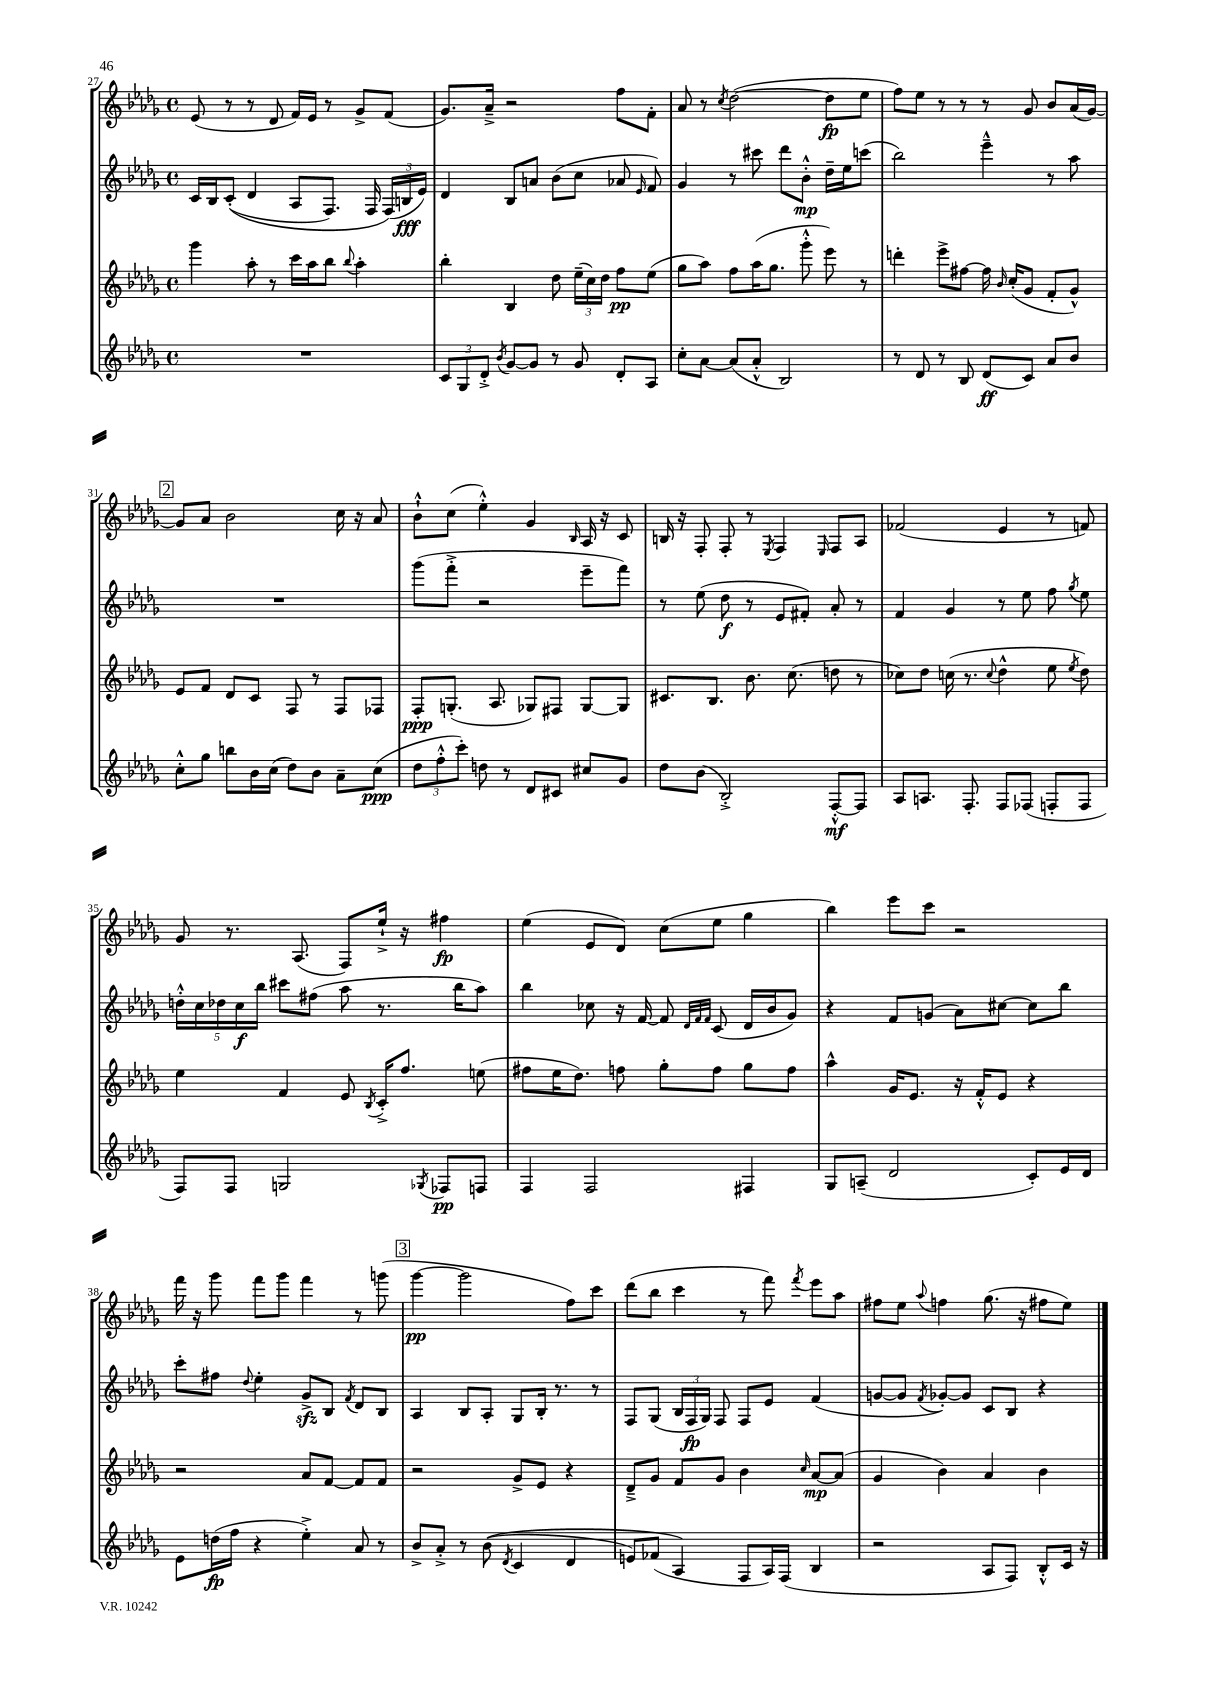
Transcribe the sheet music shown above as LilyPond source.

<<
\new StaffGroup <<
\new Staff = "s0" {
    \clef treble \key des \major \defaultTimeSignature \time 4/4
    \autoBeamOff ees'8( r8 r8 des'8 f'16[) ees'16] r8 ges'8[-> f'8]( |
    ges'8.[) aes'16]---> r2 f''8[ f'8]-. |
    aes'8 r8 \acciaccatura { c''8 } des''2~( des''8[\fp ees''8] |
    f''8[) ees''8] r8 r8 r8 ges'8 bes'8[ aes'16( ges'16]~) |
    \mark \markup { \box "2" } ges'8[ aes'8] bes'2 c''16 r16 aes'8 |
    bes'8[-!-^ c''8]( ees''4-.-^) ges'4 \grace { bes16 } aes16 r16 c'8 |
    b16 r16 f8-. f8-. r8 \acciaccatura { ees8 } f4 \grace { ees16 } f8[ aes8] |
    fes'2( ees'4 r8 f'8) |
    ges'8 r8. aes8.( f8[) ees''16]-!-> r16 fis''4\fp |
    ees''4( ees'8[ des'8]) c''8[( ees''8] ges''4 |
    bes''4) ees'''8[ c'''8] r2 |
    f'''16 r16 ges'''8 f'''8[ ges'''8] f'''4 r8 g'''8( |
    \mark \markup { \box "3" } ges'''4~\pp ges'''2 f''8[) c'''8] |
    des'''8[( bes''8] c'''4 r8 f'''8) \acciaccatura { f'''8 } ees'''8[ aes''8] |
    fis''8[ ees''8] \appoggiatura { aes''8 } f''4 ges''8.( r16 fis''8[ ees''8]) \bar "|." |
}
\new Staff = "s1" {
    \clef treble \key des \major \defaultTimeSignature \time 4/4
    \autoBeamOff c'16[ bes16 c'8]-.(\( des'4 aes8[ f8.]) f16 \tuplet 3/2 { f16[(\) b16\fff ees'16]) } |
    des'4 bes8[ a'8] bes'8[( c''8] aes'8 \grace { ees'16 } f'8) |
    ges'4 r8 cis'''8 des'''8[ bes'8]-.-^\mp des''16[-- ees''16 c'''8]( |
    bes''2) ees'''4---^ r8 aes''8 |
    \mark \markup { \box "2" } R1 |
    ges'''8[( f'''8]-.-> r2 ees'''8[-- f'''8]) |
    r8 ees''8( des''8\f r8 ees'8[ fis'8]-.) aes'8-. r8 |
    f'4 ges'4 r8 ees''8 f''8 \acciaccatura { ges''8 } ees''8 |
    \tuplet 5/4 { d''16[-.-^ c''16 des''16 c''16\f bes''16] } cis'''8[ fis''8]( aes''8 r8. bes''16[ aes''8]) |
    bes''4 ces''8 r16 f'16~ f'8 \grace { des'32[ f'32 f'32] } c'8( des'16[ bes'16 ges'8]) |
    r4 f'8[ g'8]( aes'8[) cis''8]~ cis''8[ bes''8] |
    c'''8[-. fis''8] \appoggiatura { des''8 } ees''4-. ges'8[->\sfz bes8] \acciaccatura { f'8 } des'8[ bes8] |
    \mark \markup { \box "3" } aes4 bes8[ aes8]-. ges8[ bes16]-. r8. r8 |
    f8[ ges8]( \tuplet 3/2 { bes16[ f16\fp ges16]) } f8 f8[ ees'8] f'4( |
    g'8[~ g'8] \acciaccatura { f'8 } ges'8[~-.) ges'8] c'8[ bes8] r4 \bar "|." |
}
\new Staff = "s2" {
    \clef treble \key des \major \defaultTimeSignature \time 4/4
    \autoBeamOff ges'''4 aes''8-. r8 c'''16[ aes''16 bes''8] \appoggiatura { bes''8 } aes''4-. |
    bes''4-. bes4 des''8 \tuplet 3/2 { ees''16[--( c''16) des''16] } f''8[\pp ees''8]( |
    ges''8[ aes''8]) f''8[ aes''16( ges''8.] ges'''8-.-^ ees'''8) r8 |
    d'''4-. ees'''8[-> fis''8]~ fis''16 \grace { bes'16 } c''16[-.( ges'8] f'8[-. ges'8]-^) |
    \mark \markup { \box "2" } ees'8[ f'8] des'8[ c'8] f8 r8 f8[ fes8] |
    f8[-.\ppp g8.]-.( aes8. ges8[) fis8] ges8[~ ges8] |
    cis'8.[ bes8.] bes'8. c''8.( d''8 r8 |
    ces''8[) des''8] c''16( r8. \appoggiatura { c''8 } des''4-^ ees''8 \acciaccatura { ees''8 } des''8) |
    ees''4 f'4 ees'8 \acciaccatura { bes8 } c'16[-.-> f''8.] e''8( |
    fis''8[ ees''16 des''8.]) f''8 ges''8[-. f''8] ges''8[ f''8] |
    aes''4-^ ges'16[ ees'8.] r16 f'16[-.-^ ees'8] r4 |
    r2 aes'8[ f'8]~ f'8[ f'8] |
    \mark \markup { \box "3" } r2 ges'8[-> ees'8] r4 |
    des'8[---> ges'8] f'8[ ges'8] bes'4 \grace { c''16 } aes'8[~\mp aes'8]( |
    ges'4 bes'4) aes'4 bes'4 \bar "|." |
}
\new Staff = "s3" {
    \clef treble \key des \major \defaultTimeSignature \time 4/4
    \autoBeamOff R1 |
    \tuplet 3/2 { c'8[ ges8 des'8]-.-> } \acciaccatura { bes'8 } ges'8[~ ges'8] r8 ges'8 des'8[-. aes8] |
    c''8[-. aes'8]~ aes'8[( aes'8]-.-^ bes2) |
    r8 des'8 r8 bes8 des'8[\ff( c'8]) aes'8[ bes'8] |
    \mark \markup { \box "2" } c''8[-.-^ ges''8] b''8[ bes'16 c''16]( des''8[) bes'8] aes'8[-- c''8]\ppp( |
    \tuplet 3/2 { des''8[ f''8-.-^ c'''8]-.) } d''8 r8 des'8[ cis'8] cis''8[ ges'8] |
    des''8[ bes'8]( bes2-.->) f8[~-.-^\mf f8] |
    aes8[ a8.] f8.-. f8[ fes8]( f8[-. f8] |
    f8[) f8] g2 \acciaccatura { ges8 } fes8[\pp f8] |
    f4 f2 fis4 |
    ges8[ a8]--( des'2 c'8[-.) ees'16 des'16] |
    ees'8[ d''16\fp( f''16] r4 ees''4-.->) aes'8 r8 |
    \mark \markup { \box "3" } bes'8[-> aes'8]-.-> r8 bes'8(\( \acciaccatura { des'8 } c'4 des'4 |
    e'8[) fes'8]( aes4\) f8[ aes16) f16]( bes4 |
    r2 aes8[ f8]) bes8[-.-^ c'16] r16 \bar "|." |
}
>>
>>
\layout { \context { \Score currentBarNumber = #27 } }
